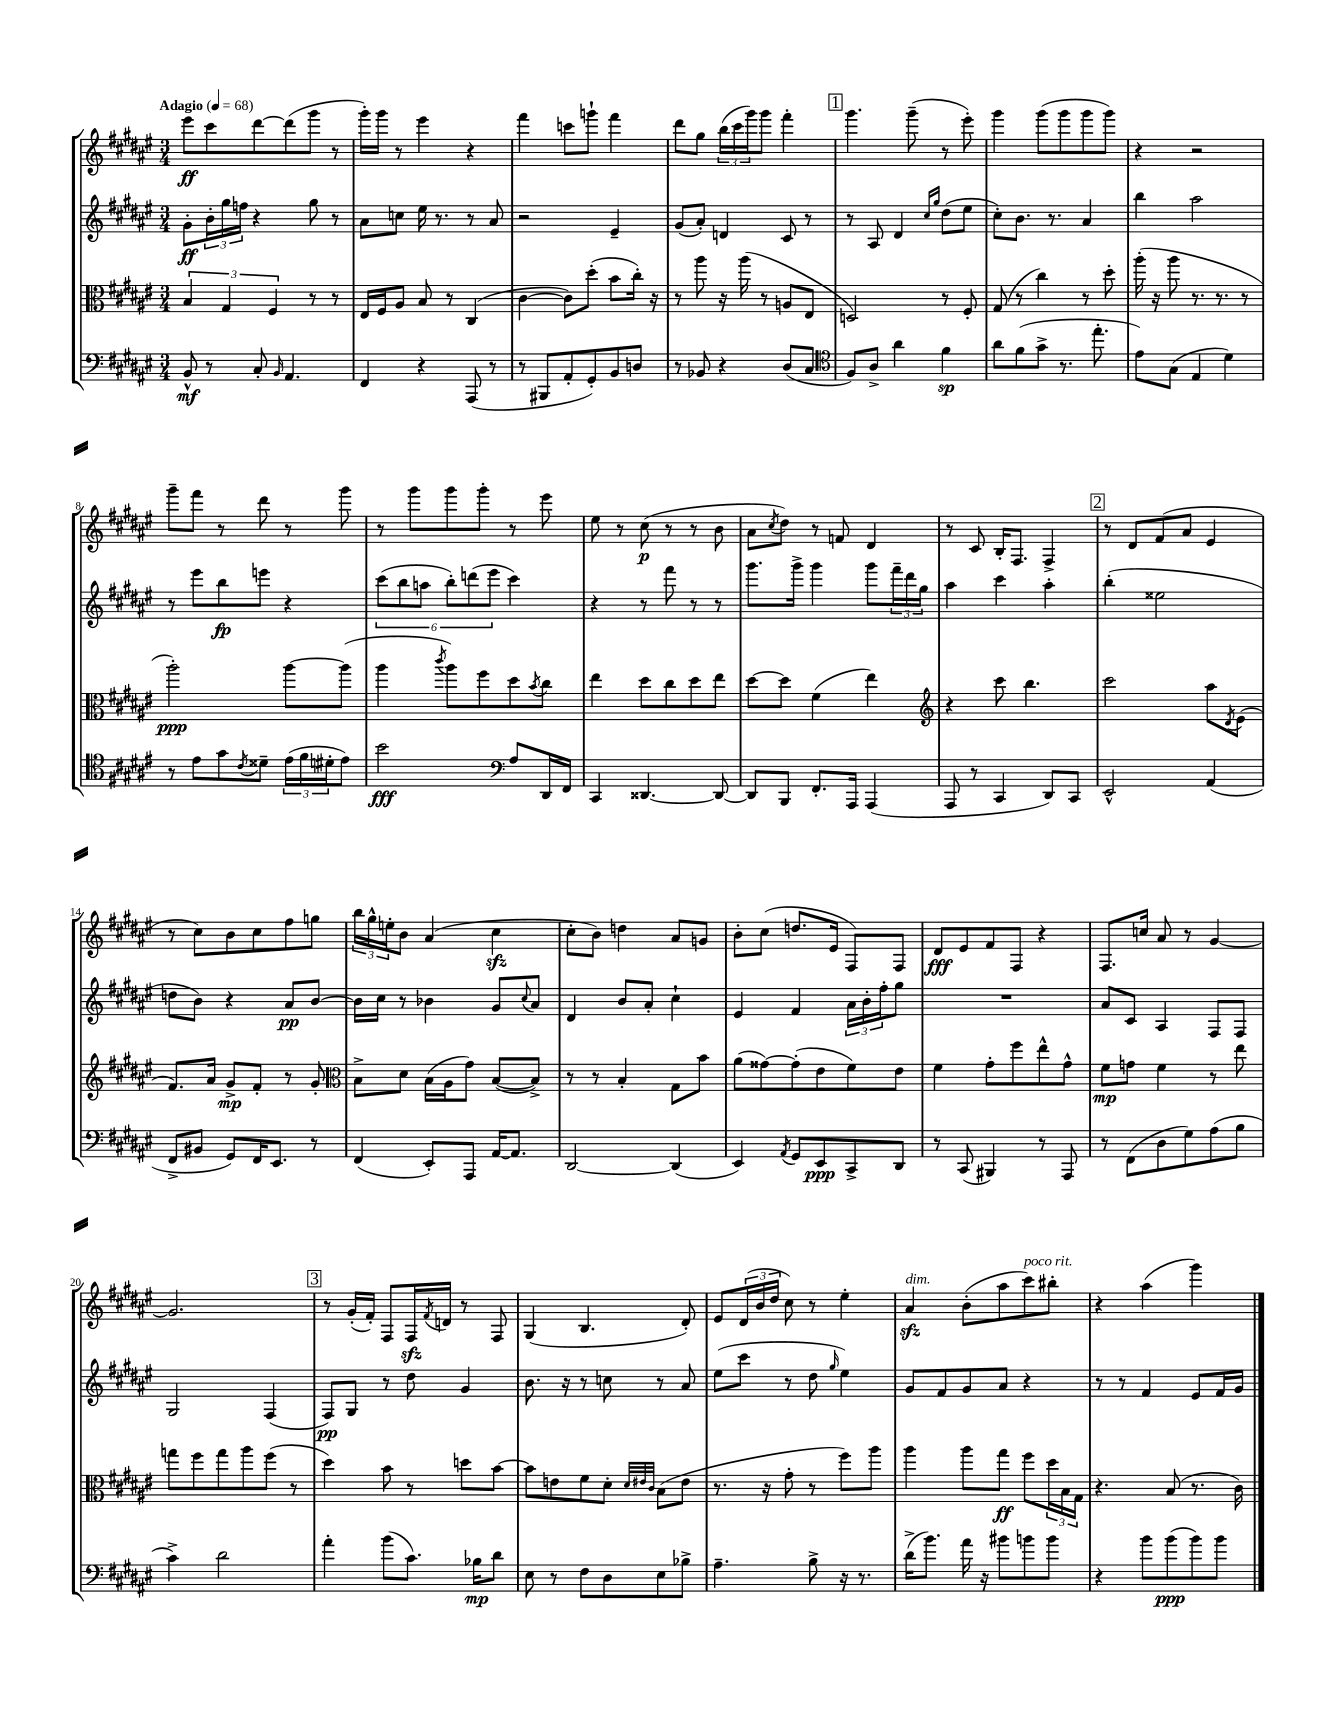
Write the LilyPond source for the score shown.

<<
\new StaffGroup <<
\new Staff = "s0" {
    \clef treble \key fis \major \numericTimeSignature \time 3/4 \tempo "Adagio" 4 = 68
    eis'''8\ff cis'''8 dis'''8~ dis'''8( gis'''8 r8 |
    gis'''16-.) gis'''16 r8 eis'''4 r4 |
    fis'''4 c'''8 g'''8-! fis'''4 |
    dis'''8 gis''8 \tuplet 3/2 { b''16( cis'''16 gis'''16) } gis'''8 fis'''4-. |
    \mark \markup { \box "1" } gis'''4. gis'''8--( r8 eis'''8-.) |
    gis'''4 gis'''8( gis'''8 gis'''8 gis'''8) |
    r4 r2 |
    gis'''8-- fis'''8 r8 dis'''8 r8 gis'''8 |
    r8 gis'''8 gis'''8 gis'''8-. r8 eis'''8 |
    eis''8 r8 cis''8\p( r8 r8 b'8 |
    ais'8 \acciaccatura { cis''8 } dis''8) r8 f'8 dis'4 |
    r8 cis'8 b16-. fis8. fis4-> |
    \mark \markup { \box "2" } r8 dis'8 fis'8( ais'8 eis'4 |
    r8 cis''8) b'8 cis''8 fis''8 g''8 |
    \tuplet 3/2 { b''16 gis''16-^ e''16-. } b'8 ais'4( cis''4\sfz |
    cis''8-. b'8) d''4 ais'8 g'8 |
    b'8-. cis''8( d''8. eis'16 fis8) fis8 |
    dis'8\fff eis'8 fis'8 fis8 r4 |
    fis8. c''16 ais'8 r8 gis'4~ |
    gis'2. |
    \mark \markup { \box "3" } r8 gis'16-.( fis'16-.) fis8 fis16\sfz \acciaccatura { fis'8 } d'16 r8 fis8 |
    gis4( b4. dis'8-.) |
    eis'8 \tuplet 3/2 { dis'16( b'16 dis''16 } cis''8) r8 eis''4-. |
    ais'4\sfz^\markup { \italic "dim." } b'8-.( ais''8 cis'''8^\markup { \italic "poco rit." }) bis''8-. |
    r4 ais''4( gis'''4) \bar "|." |
}
\new Staff = "s1" {
    \clef treble \key fis \major \numericTimeSignature \time 3/4
    gis'8-.\ff \tuplet 3/2 { b'16-. gis''16 f''16 } r4 gis''8 r8 |
    ais'8 c''8 eis''16 r8. r8 ais'8 |
    r2 eis'4-- |
    gis'8( ais'8-.) d'4 cis'8 r8 |
    \mark \markup { \box "1" } r8 ais8 dis'4 \grace { cis''16 gis''16 } dis''8( eis''8 |
    cis''8-.) b'8. r8. ais'4 |
    b''4 ais''2 |
    r8 eis'''8 b''8\fp e'''8 r4 |
    \tuplet 6/4 { cis'''8( b''8 a''8 b''8-.) d'''8( eis'''8 } cis'''4) |
    r4 r8 fis'''8 r8 r8 |
    gis'''8. gis'''16-> gis'''4 gis'''8 \tuplet 3/2 { fis'''16-- dis'''16 gis''16 } |
    ais''4 cis'''4 ais''4-. |
    \mark \markup { \box "2" } b''4-.( eisis''2 |
    d''8 b'8) r4 ais'8\pp b'8~ |
    b'16 cis''16 r8 bes'4 gis'8 \appoggiatura { cis''8 } ais'8 |
    dis'4 b'8 ais'8-. cis''4-! |
    eis'4 fis'4 \tuplet 3/2 { ais'16 b'16-. fis''16-. } gis''8 |
    R2. |
    ais'8 cis'8 ais4 fis8 fis8 |
    gis2 fis4( |
    \mark \markup { \box "3" } fis8\pp) gis8 r8 dis''8 gis'4 |
    b'8. r16 r8 c''8 r8 ais'8 |
    eis''8( cis'''8 r8 dis''8 \grace { gis''16 } eis''4) |
    gis'8 fis'8 gis'8 ais'8 r4 |
    r8 r8 fis'4 eis'8 fis'16 gis'16 \bar "|." |
}
\new Staff = "s2" {
    \clef alto \key fis \major \numericTimeSignature \time 3/4
    \tuplet 3/2 { b4 gis4 fis4 } r8 r8 |
    eis16 fis16 ais8 b8 r8 cis4( |
    cis'4~ cis'8) dis''8-.( b'8 cis''16-.) r16 |
    r8 ais''8 r16 ais''16( r8 a8 eis8 |
    \mark \markup { \box "1" } d2) r8 fis8-. |
    gis8( r8 cis''4) r8 dis''8-. |
    ais''16-.( r16 ais''8 r8. r8. r8 |
    ais''2-.\ppp) ais''8~ ais''8( |
    ais''4 \acciaccatura { cis'''8 } ais''8) fis''8 dis''8 \acciaccatura { b'8 } cis''8 |
    eis''4 dis''8 cis''8 dis''8 eis''8 |
    dis''8~ dis''8 fis'4( eis''4) |
    \clef treble r4 cis'''8 b''4. |
    \mark \markup { \box "2" } cis'''2 ais''8 \acciaccatura { dis'8 } eis'8( |
    fis'8.) ais'16 gis'8->\mp fis'8-. r8 gis'8-. |
    \clef alto b8-> dis'8 b16( ais16 gis'8) b8~( b8->) |
    r8 r8 b4-. gis8 b'8 |
    ais'8( gisis'8~) gisis'8-.( eis'8 fis'8) eis'8 |
    fis'4 gis'8-. fis''8 eis''8-^ gis'8-^ |
    fis'8\mp g'8 fis'4 r8 eis''8 |
    g''8 fis''8 g''8 ais''8 fis''8( r8 |
    \mark \markup { \box "3" } dis''4) b'8 r8 d''8 b'8~ |
    b'8 e'8 fis'8 dis'8-. \grace { dis'32 eis'32 cis'32 } b8( eis'8 |
    r8. r16 gis'8-. r8 fis''8) ais''8 |
    ais''4 ais''8 gis''8\ff fis''8 \tuplet 3/2 { dis''16 b16 gis16 } |
    r4. b8( r8. cis'16) \bar "|." |
}
\new Staff = "s3" {
    \clef bass \key fis \major \numericTimeSignature \time 3/4
    b,8-^\mf r8 cis8-. \grace { b,16 } ais,4. |
    fis,4 r4 ais,,8( r8 |
    r8 bis,,8 ais,8-. gis,8-.) b,8 d8 |
    r8 bes,8 r4 dis8( cis8 |
    \mark \markup { \box "1" } \clef tenor fis8) ais8-> ais'4 fis'4\sp |
    ais'8 fis'8( gis'8-> r8. eis''8.-. |
    eis'8) gis8( eis4 dis'4) |
    r8 eis'8 gis'8 \acciaccatura { cis'8 } disis'8-- \tuplet 3/2 { eis'16( fis'16 dis'16-. } eis'8) |
    b'2\fff \clef bass ais8 dis,16 fis,16 |
    cis,4 disis,4.~ disis,8~ |
    disis,8 b,,8 fis,8.-. ais,,16 ais,,4( |
    ais,,8 r8 cis,4 dis,8) cis,8 |
    \mark \markup { \box "2" } eis,2-^ ais,4( |
    fis,8-> bis,8 gis,8) fis,16 eis,8. r8 |
    fis,4( eis,8-.) ais,,8 ais,16~ ais,8. |
    dis,2~ dis,4( |
    eis,4) \acciaccatura { ais,8 } gis,8 eis,8\ppp cis,8-> dis,8 |
    r8 cis,8( bis,,4) r8 ais,,8 |
    r8 fis,8( dis8 gis8) ais8( b8 |
    cis'4->) dis'2 |
    \mark \markup { \box "3" } ais'4-. b'8( cis'8.) bes16\mp dis'8 |
    eis8 r8 fis8 dis8 eis8 bes8-> |
    ais4.-- b8-> r16 r8. |
    dis'16->( b'8.) ais'16 r16 bis'8 b'8 b'8 |
    r4 b'8 b'8\ppp( b'8) b'8 \bar "|." |
}
>>
>>
